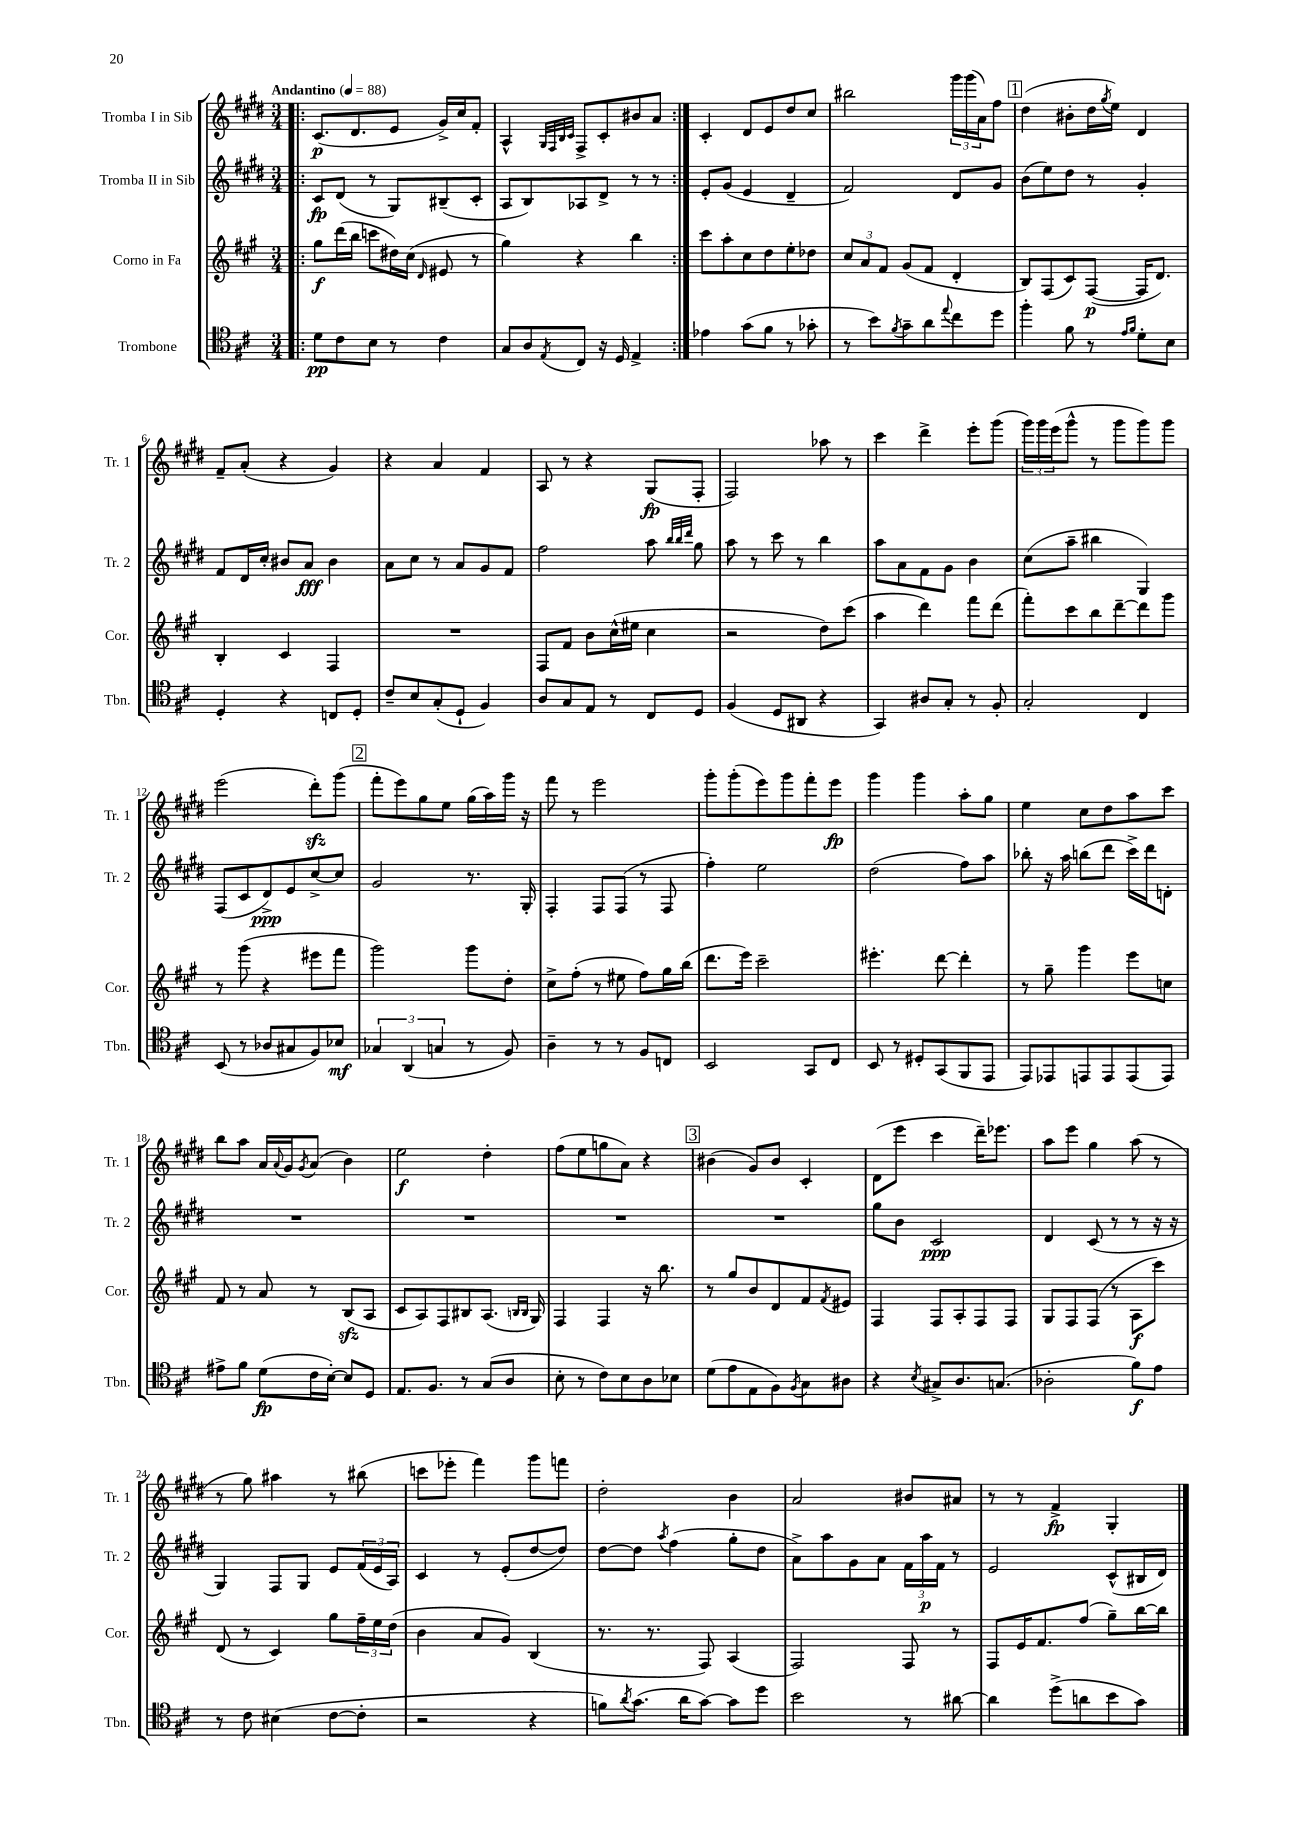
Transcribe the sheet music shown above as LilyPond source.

<<
\new StaffGroup <<
\new Staff = "s0" \with { instrumentName = "Tromba I in Sib" shortInstrumentName = "Tr. 1" } {
    \clef treble \key e \major \numericTimeSignature \time 3/4 \tempo "Andantino" 4 = 88
    \repeat volta 2 { \bar ".|:" cis'8.\p( dis'8. e'8 gis'16->) cis''16 fis'8-. |
    a4-^ \grace { gis32 fis32 b32 cis'32 } fis8-> cis'8-. bis'8 a'8 | }
    cis'4-. dis'8 e'8 dis''8 cis''8 |
    bis''2 \tuplet 3/2 { gis'''16 gis'''16( a'16) } fis''8 |
    \mark \markup { \box "1" } dis''4( bis'8-. dis''16 \acciaccatura { gis''8 } e''16) dis'4 |
    fis'8-- a'8-.( r4 gis'4) |
    r4 a'4 fis'4 |
    a8 r8 r4 gis8\fp( fis8-. |
    fis2) aes''8 r8 |
    cis'''4 dis'''4-> e'''8-. gis'''8( |
    \tuplet 3/2 { gis'''16) gis'''16 e'''16( } gis'''8-^ r8 gis'''8 gis'''8) gis'''8 |
    e'''2( dis'''8-.\sfz) gis'''8( |
    \mark \markup { \box "2" } fis'''8-. e'''8) gis''8 e''8 gis''16( a''16) gis'''16 r16 |
    fis'''8 r8 e'''2 |
    gis'''8-. gis'''8-.( e'''8) gis'''8 fis'''8-. e'''8\fp |
    gis'''4 gis'''4 a''8-. gis''8 |
    e''4 cis''8 dis''8 a''8 cis'''8 |
    b''8 a''8 a'16 \appoggiatura { a'8 } gis'16 \acciaccatura { gis'8 } a'8( b'4) |
    e''2\f dis''4-. |
    fis''8( e''8 g''8 a'8) r4 |
    \mark \markup { \box "3" } bis'4( gis'8) bis'8 cis'4-. |
    dis'8( e'''8 cis'''4 dis'''16--) ees'''8. |
    a''8 e'''8 gis''4 a''8( r8 |
    r8 gis''8) ais''4 r8 bis''8( |
    c'''8 ees'''8-. fis'''4) gis'''8 f'''8 |
    dis''2-. b'4 |
    a'2 bis'8 ais'8 |
    r8 r8 fis'4->\fp gis4-. \bar "|." |
}
\new Staff = "s1" \with { instrumentName = "Tromba II in Sib" shortInstrumentName = "Tr. 2" } {
    \clef treble \key e \major \numericTimeSignature \time 3/4
    \repeat volta 2 { \bar ".|:" cis'8\fp dis'8( r8 gis8) bis8--( cis'8-. |
    a8 b8) aes8 dis'8-> r8 r8 | }
    e'8-. gis'8( e'4 dis'4-- |
    fis'2) dis'8 gis'8 |
    \mark \markup { \box "1" } b'8( e''8) dis''8 r8 gis'4-. |
    fis'8 dis'16 cis''16-. bis'8 a'8\fff bis'4 |
    a'8 cis''8 r8 a'8 gis'8 fis'8 |
    fis''2 a''8 \grace { b''32 b''32 dis'''32 } gis''8 |
    a''8 r8 cis'''8 r8 b''4 |
    a''8 a'8 fis'8 gis'8 b'4 |
    cis''8( a''8-- bis''4 gis4) |
    fis8( cis'8 dis'8->\ppp) e'8 cis''8~-> cis''8 |
    \mark \markup { \box "2" } gis'2 r8. gis16-. |
    fis4-. fis8 fis8( r8 fis8 |
    fis''4-.) e''2 |
    dis''2( fis''8) a''8 |
    bes''8-. r16 a''16 b''8( dis'''8 cis'''16->) dis'''16 d'8-. |
    R2. |
    R2. |
    R2. |
    \mark \markup { \box "3" } R2. |
    gis''8 b'8 cis'2\ppp |
    dis'4 cis'8( r8 r8 r16 r16 |
    gis4) fis8 gis8 e'8 \tuplet 3/2 { fis'16( e'16 a16) } |
    cis'4 r8 e'8-.( dis''8~ dis''8) |
    dis''8~ dis''8 \acciaccatura { a''8 } fis''4( gis''8-. dis''8 |
    a'8->) a''8 gis'8 a'8 \tuplet 3/2 { fis'16 a''16\p fis'16 } r8 |
    e'2 cis'8-^( bis16 dis'16) \bar "|." |
}
\new Staff = "s2" \with { instrumentName = "Corno in Fa" shortInstrumentName = "Cor." } {
    \clef treble \key a \major \numericTimeSignature \time 3/4
    \repeat volta 2 { \bar ".|:" gis''8\f d'''16( b''16 c'''8 dis''16) cis''16( \grace { d'16 } eis'8 r8 |
    gis''4) r4 b''4 | }
    cis'''8 a''8-. cis''8 d''8 e''8-. des''8 |
    \tuplet 3/2 { cis''8 a'8 fis'8 } gis'8( fis'8 d'4-. |
    \mark \markup { \box "1" } b8) fis8( cis'8) fis8~\p( fis16 d'8.) |
    b4-. cis'4 fis4 |
    R2. |
    fis8 fis'8 b'8 cis''16-^( eis''16 cis''4 |
    r2 d''8) cis'''8( |
    a''4 d'''4) fis'''8 d'''8( |
    fis'''8-.) cis'''8 b''8 d'''8~-- d'''8 gis'''8 |
    r8 gis'''8( r4 eis'''8 fis'''8 |
    \mark \markup { \box "2" } gis'''2) gis'''8 d''8-. |
    cis''8-> fis''8-.( r8 eis''8 fis''8) gis''16 b''16( |
    d'''8. e'''16) cis'''2-- |
    eis'''4.-. d'''8~ d'''4-. |
    r8 gis''8-- gis'''4 e'''8 c''8 |
    fis'8 r8 a'8 r8 b8\sfz( a8 |
    cis'8 a8) fis8 bis8 a8.( \grace { b16 b16 } gis16) |
    fis4 fis4 r16 b''8. |
    \mark \markup { \box "3" } r8 gis''8 b'8 d'8 fis'8 \acciaccatura { fis'8 } eis'8 |
    fis4 fis8 a8-. fis8 fis8 |
    gis8 fis8 fis8( r8 a8\f cis'''8) |
    d'8( r8 cis'4) gis''8 \tuplet 3/2 { fis''16-- e''16 d''16( } |
    b'4 a'8 gis'8) b4( |
    r8. r8. fis8) a4( |
    fis2) fis8 r8 |
    fis8 e'16 fis'8. fis''8( gis''8--) b''16~ b''16 \bar "|." |
}
\new Staff = "s3" \with { instrumentName = "Trombone" shortInstrumentName = "Tbn." } {
    \clef tenor \key d \major \numericTimeSignature \time 3/4
    \repeat volta 2 { \bar ".|:" d'8\pp cis'8 b8 r8 cis'4 |
    g8 a8 \acciaccatura { e8 } cis8 r16 d16 e4-> | }
    ees'4 g'8( fis'8 r8 ges'8-. |
    r8 b'8) \acciaccatura { fis'8 } g'8-- a'8 \appoggiatura { e''8 } cis''8 d''8 |
    \mark \markup { \box "1" } fis''4-. fis'8 r8 \grace { e'16 fis'16 } d'8-. b8 |
    d4-. r4 c8 d8-. |
    cis'8-- b8 g8-.( d8-! fis4) |
    a8 g8 e8 r8 cis8 d8 |
    fis4( d8 ais,8 r4 |
    g,4) ais8 g8-. r8 fis8-. |
    g2-. cis4 |
    b,8( r8 aes8 gis8 fis8) bes8\mf |
    \mark \markup { \box "2" } \tuplet 3/2 { ges4 a,4( g4 } r8 fis8) |
    a4-- r8 r8 fis8 c8 |
    b,2 g,8 cis8 |
    b,8 r8 dis8-. g,8( fis,8 e,8 |
    e,8) ees,8 e,8 e,8 e,8( e,8) |
    eis'8-> fis'8 d'8\fp( cis'16 b16~-.) b8 d8 |
    e8. fis8. r8 g8( a8 |
    b8-. r8 cis'8) b8 a8 bes8 |
    \mark \markup { \box "3" } d'8( e'8 e8 fis8) \acciaccatura { fis8 } g8 ais8 |
    r4 \acciaccatura { b8 } gis8-> a8. g8.( |
    aes2-. fis'8\f) e'8 |
    r8 cis'8 bis4( cis'8~ cis'8-. |
    r2 r4 |
    f'8) \acciaccatura { a'8 } g'8.( a'16 g'8~) g'8 d''8 |
    b'2 r8 ais'8~ |
    ais'4 d''8->( a'8 b'8 g'8) \bar "|." |
}
>>
>>
